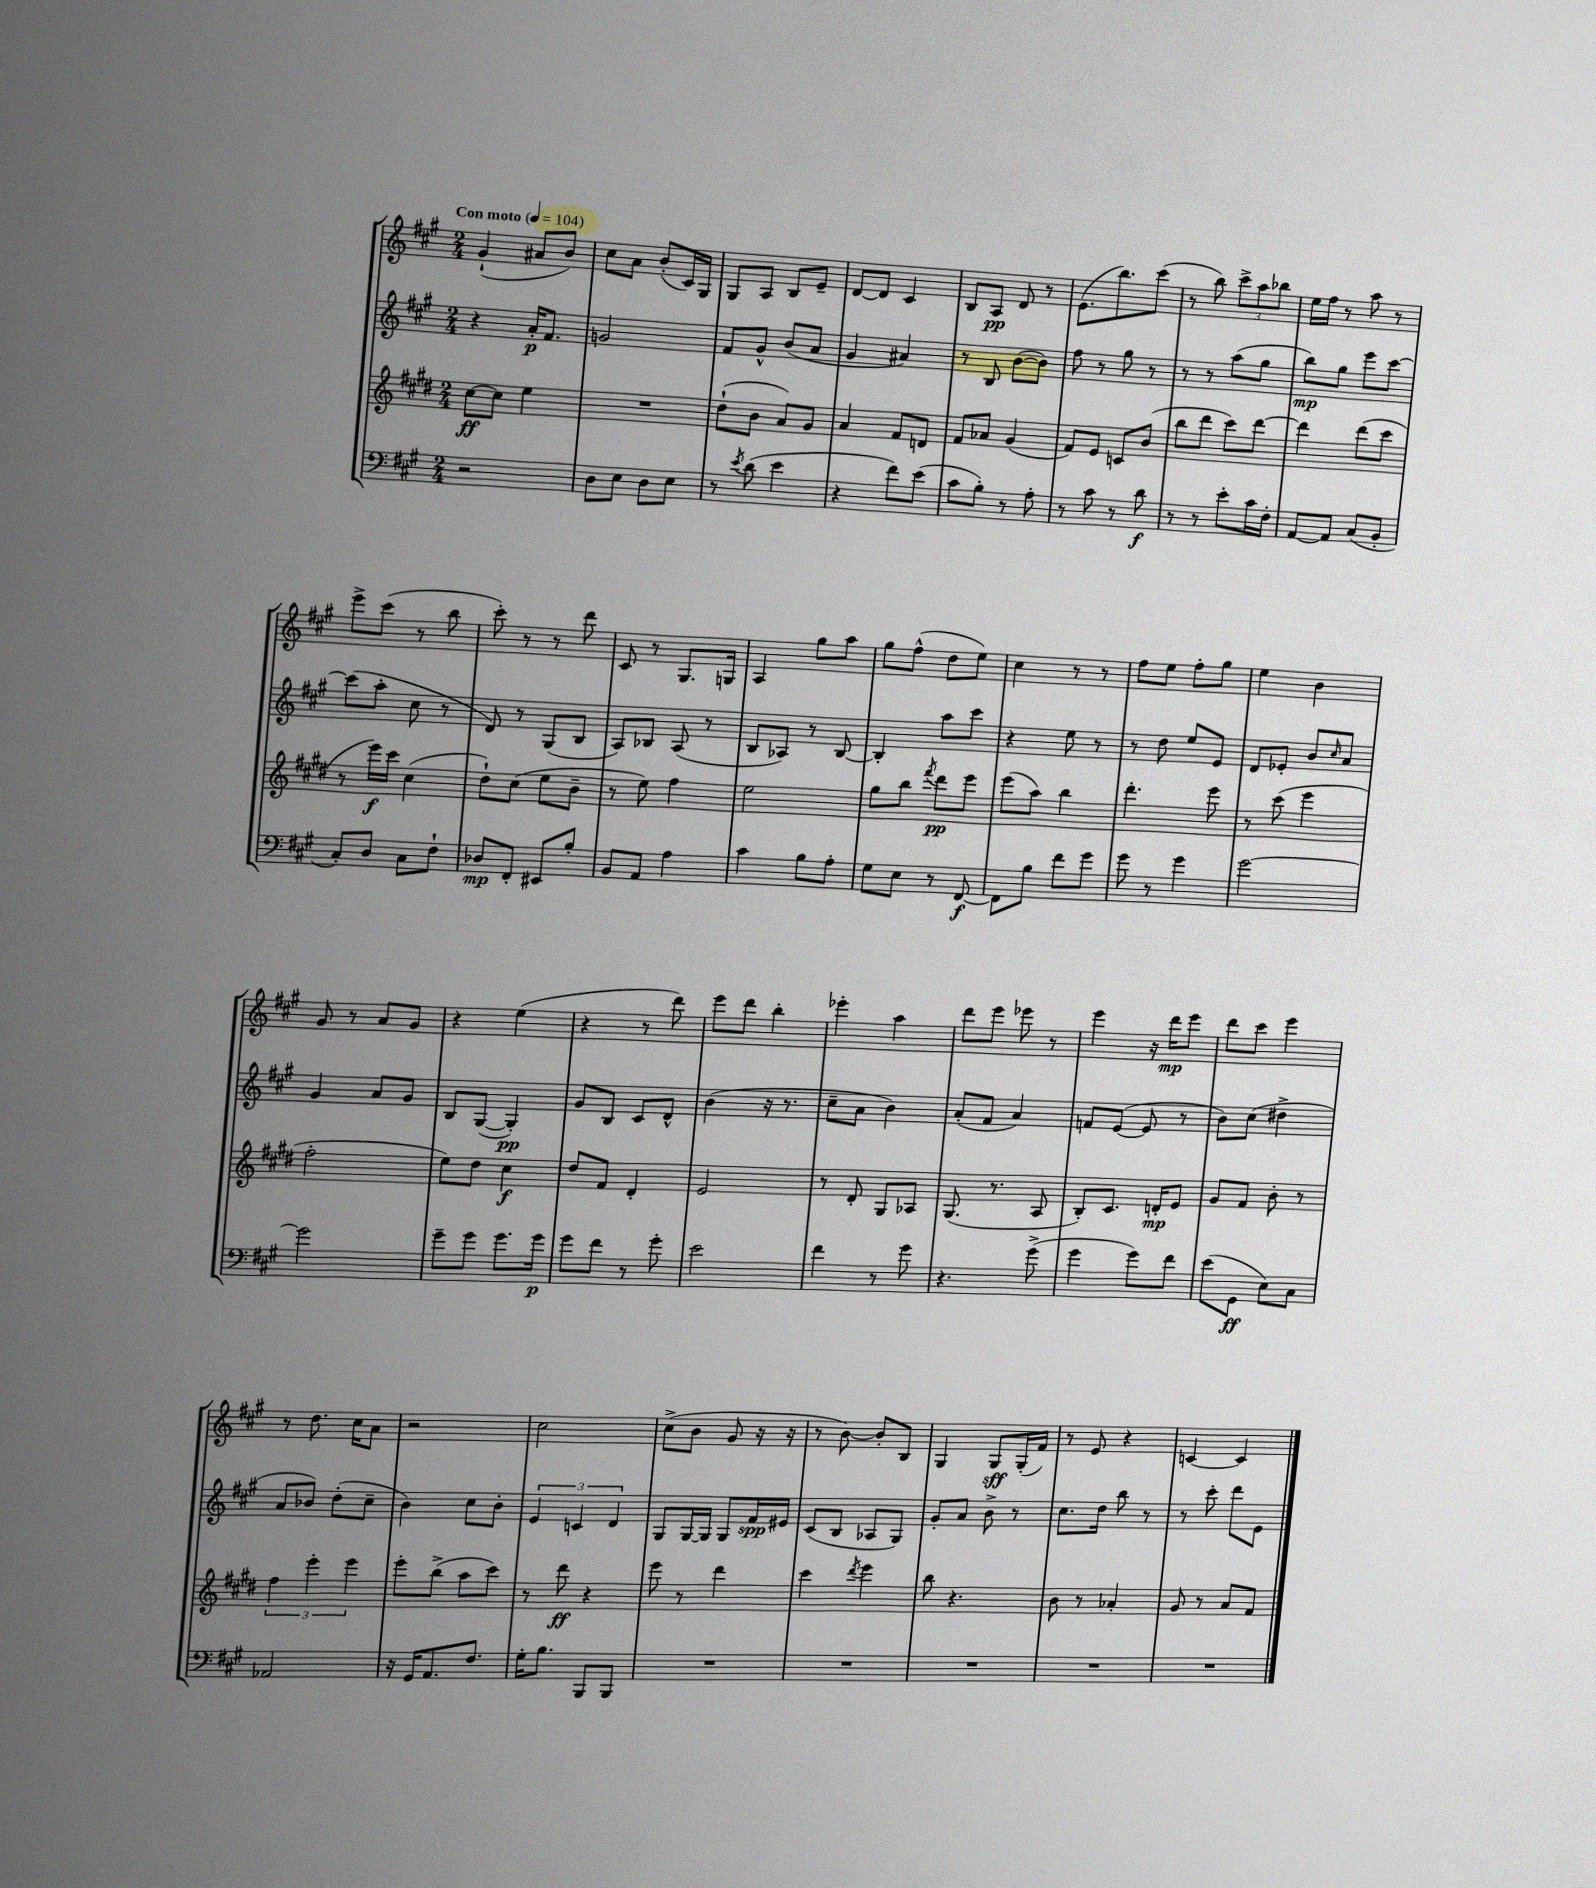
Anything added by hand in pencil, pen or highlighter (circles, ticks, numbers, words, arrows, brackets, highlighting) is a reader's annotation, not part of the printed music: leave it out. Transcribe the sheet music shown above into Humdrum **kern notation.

**kern	**kern	**kern	**kern
*staff4	*staff3	*staff2	*staff1
*clefF4	*clefG2	*clefG2	*clefG2
*k[f#c#g#]	*k[f#c#g#d#]	*k[f#c#g#]	*k[f#c#g#]
*M2/4	*M2/4	*M2/4	*M2/4
*MM104	*MM104	*MM104	*MM104
2r	[8cc#	4r	(4g#`
.	8cc#]	.	.
.	4ee	16a'	8a#
.	.	8.f#	.
.	.	.	8b)
=	=	=	=
8D	2r	2g	8cc#
8E	.	.	8a
8D	.	.	(8b'
8E	.	.	16c#)
.	.	.	16G#
=	=	=	=
8r	(8dd#`	8f#	8G#
8qe	.	.	.
(8d	8b	8g#^^	8A
4e	8a)	(8b	8B
.	8g#	8a	8e~
=	=	=	=
4r	4a	4g#	[8d
.	.	.	8d]
8f#)	8f#	4a#)	4c#
(8e	8d	.	.
=	=	=	=
8c#	8f#	8r	8B
8B')	8a-	8B	8A
8r	(4g#	([8b	8d
8A'	.	8b])	8r
=	=	=	=
8r	8f#)	8ff#	(8.e
8c#	8e	8r	.
.	.	.	8.bb)
8r	8c	8gg#	.
8d	(8b	8r	(8ccc#
=	=	=	=
8r	8bb	8r	8r
8r	8ddd#	8r	8bb)
8e'	8ccc#)	(8aa	12ccc#^
.	.	.	12aa
16c#	[8ddd#	8gg#	.
.	.	.	12bb-
16F#'	.	.	.
=	=	=	=
[8AA	4ddd#]	8bb)	16ee
.	.	.	16ff#
8AA]	.	8gg#	8r
(8C#	(8ddd#	8eee	8aa
8BB'	8ccc#	[8ccc#	8r
=	=	=	=
8C#')	8r	(8ccc#]	8eee^
8D	16eee)	8aa'	(8ccc#
.	16ccc#	.	.
8C#	(4cc#	8cc#	8r
8F#`	.	8r	8bb
=	=	=	=
8D-	8dd#`)	8d)	8ccc#')
8FF#'	(8cc#	8r	8r
8EE#	8ee	(8G#	8r
8B'	8b~	8B	8ddd
=	=	=	=
8BB	8r	8A)	8c#
8AA	8ee)	8B-	8r
4A	4ff#	(8A	8.G#
.	.	8r	.
.	.	.	16G
=	=	=	=
4c#	2ee	8B	4A
.	.	8A-)	.
8B	.	8r	8gg#
8A'	.	[8B	8aa
=	=	=	=
8G#	8gg#	4B']	8gg#
8E	8bb	.	(8ff#^^
.	8qfff#	.	.
8r	8ddd#	8aa	8dd
[8FF#	8eee	8ccc#	8ee)
=	=	=	=
8FF#]	(8eee	4r	4cc#
8B	8aa)	.	.
8f#	4bb	8ee	8r
8g#	.	8r	8r
=	=	=	=
8g#	4.ddd#'	8r	8ff#
8r	.	8dd	8ee
4g#	.	8ee	8ff#'
.	8eee	8e	8gg#
=	=	=	=
[2g#	8r	8d	4ee
.	(8ccc#	8e-'	.
.	4eee	8b	4b
.	.	16qqcc#	.
.	.	8a	.
=	=	=	=
2g#]	2ff#'	4g#	8g#
.	.	.	8r
.	.	8a	8a
.	.	8g#	8g#
=	=	=	=
8g#~	8ee)	8B	4r
8g#	8dd#	([8G#	.
8.g#	4cc#	4G#'])	(4ee
16g#	.	.	.
=	=	=	=
8g#	8dd#	8g#	4r
8f#	8f#	8B	.
8r	4d#'	8c#	8r
8g#'	.	8d^^	8ddd)
=	=	=	=
2e	2e	(4b	8eee
.	.	.	8ddd
.	.	16r	4bb'
.	.	8.r	.
=	=	=	=
4f#	8r	8cc#~	4eee-'
.	8d#'	8a	.
8r	8G#	4b)	4aa
8g#	8A-	.	.
=	=	=	=
4.r	(8.G#	(8a'	8ddd
.	.	8f#	8eee
.	8.r	.	.
.	.	4a)	8eee-
(8g#^	8A	.	8r
=	=	=	=
4g#	8B')	8f	4eee
.	8.c#	([8e	.
8g#)	.	8e]	16r
.	16d'	.	16ddd
8f#	8e	8r	8eee
=	=	=	=
(8e	8g#	8b)	8ddd
8GG#	8f#	(8cc#	8ccc#
8E)	8b'	4dd#^	4eee
8C#	8r	.	.
=	=	=	=
2AA-	6ff#	8a	8r
.	.	8b-)	8.dd
.	6eee'	.	.
.	.	(8dd'	.
.	.	.	16cc#
.	6eee	.	.
.	.	8cc#~	8a
=	=	=	=
16r	8eee'	4b)	2r
16GG#	.	.	.
8.AA	(8bb^	.	.
.	8aa	8cc#	.
8.F#	.	.	.
.	8ccc#)	8b'	.
=	=	=	=
16G#'	8r	6e	2cc#
8.B	.	.	.
.	8ddd#	.	.
.	.	6c	.
8BBB	4r	.	.
.	.	6d	.
8BBB	.	.	.
=	=	=	=
2r	8eee	8G#	(8cc#^
.	8r	[16G#	8b
.	.	16G#]	.
.	4ddd#	8G#	8g#
.	.	16f#	16r
.	.	16e#	16r
=	=	=	=
2r	4ccc#	(8c#	8r
.	.	8B	[8b)
.	8qddd#	.	.
.	4eee	8A-	8b']
.	.	8G#)	8B
=	=	=	=
2r	8bb	8g#'	4G#
.	4.r	8a	.
.	.	8b^	8G#
.	.	8r	(16G#'
.	.	.	16f#)
=	=	=	=
2r	8b	8.cc#	8r
.	8r	.	8e
.	.	16dd	.
.	4a-'	8bb	4r
.	.	8r	.
=	=	=	=
2r	8g#	8r	[4c
.	8r	8ccc#'	.
.	8a	8ddd	4c]
.	8f#	8e	.
==	==	==	==
*-	*-	*-	*-
